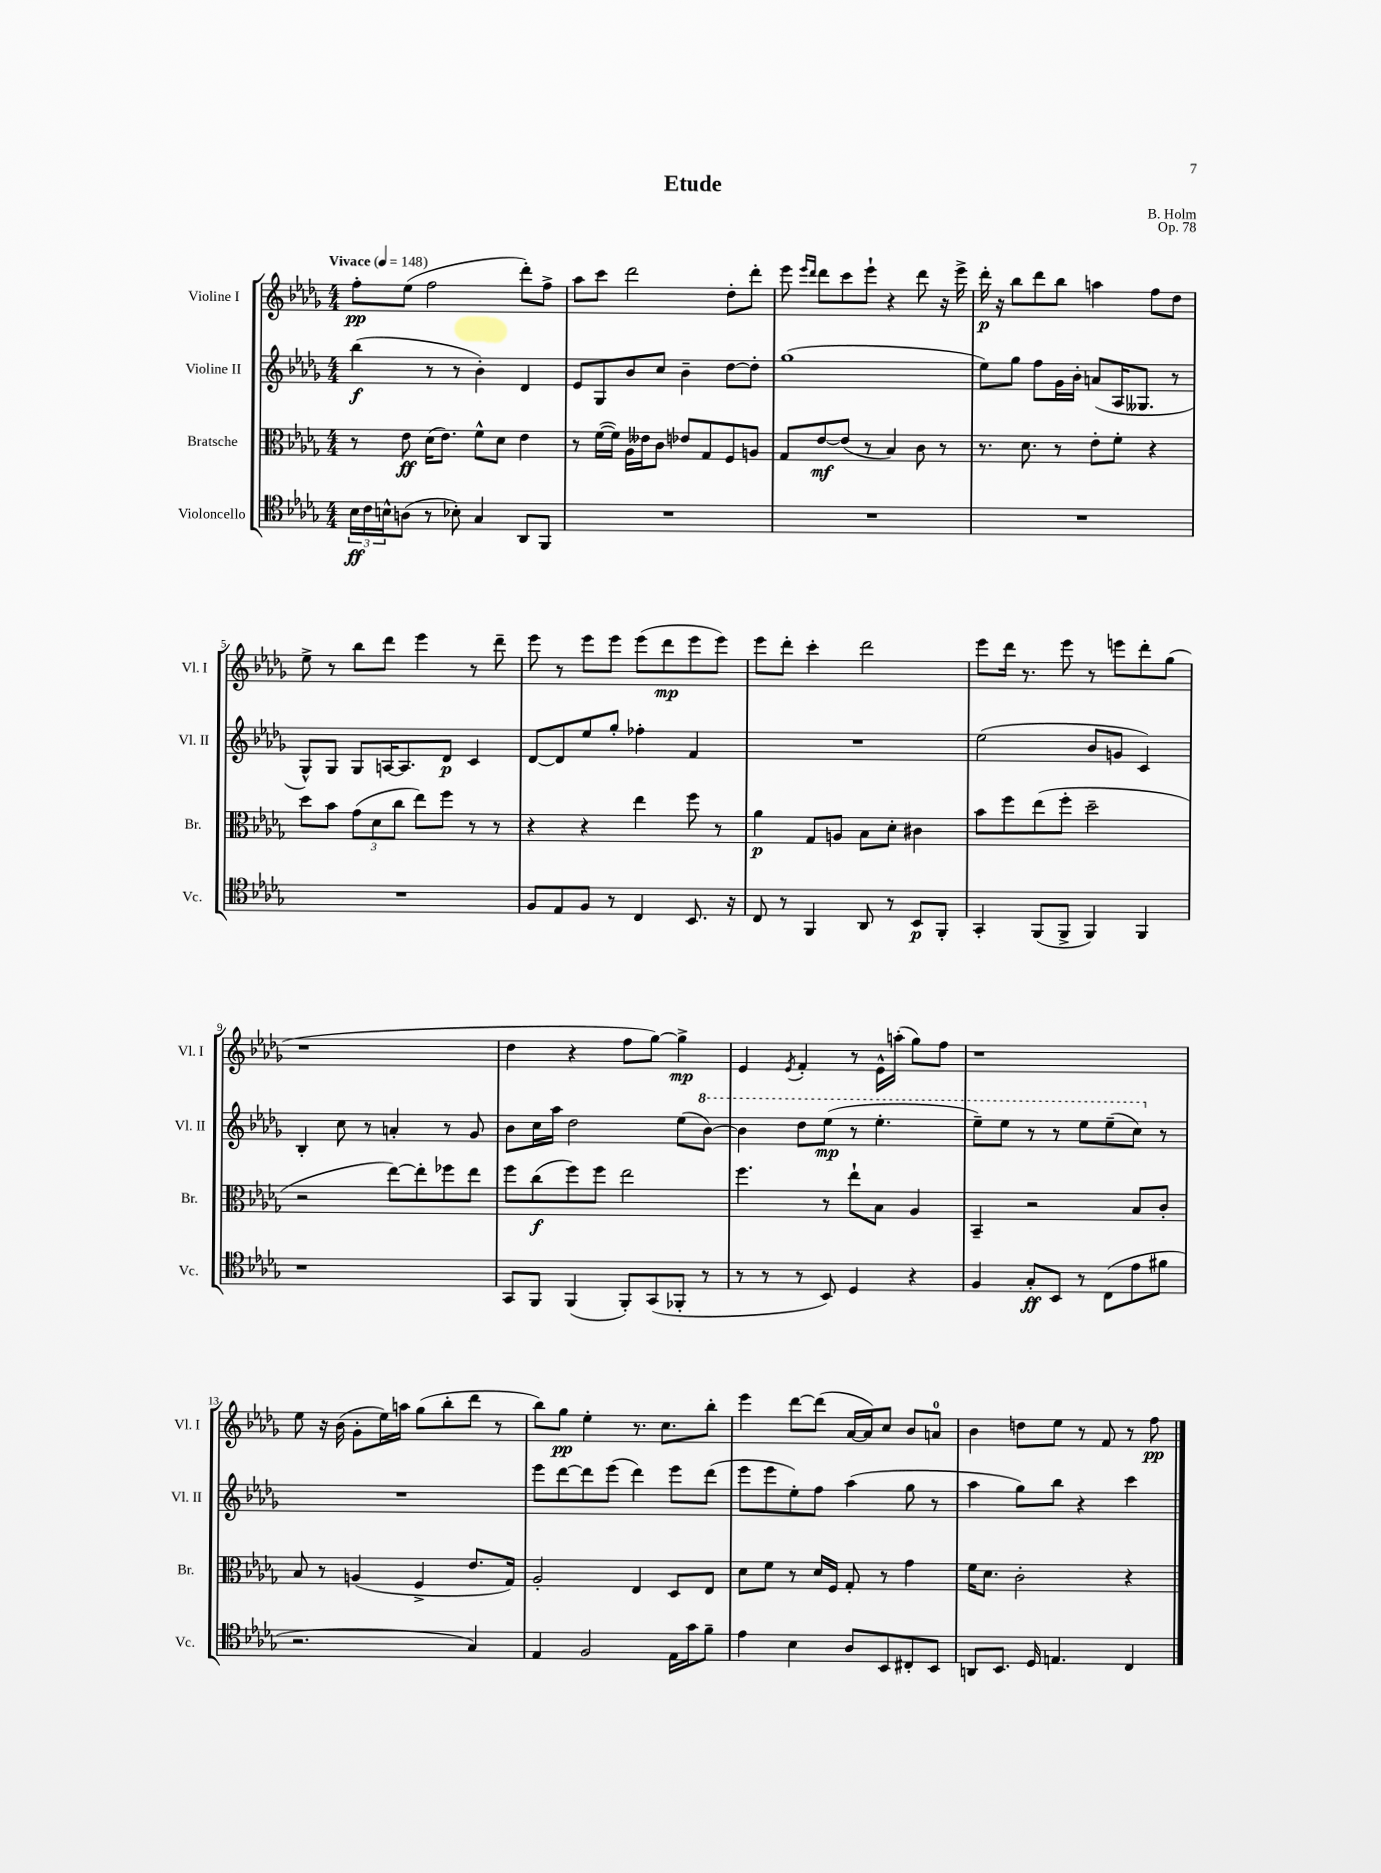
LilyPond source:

\header { title = "Etude" composer = "B. Holm" opus = "Op. 78" }
<<
\new StaffGroup <<
\new Staff = "s0" \with { instrumentName = "Violine I" shortInstrumentName = "Vl. I" } {
    \clef treble \key des \major \numericTimeSignature \time 4/4 \tempo "Vivace" 4 = 148
    f''8-.\pp ees''8( f''2 des'''8-.) f''8-> |
    aes''8 c'''8 des'''2 des''8-. des'''8-. |
    ees'''8 \grace { ees'''16 des'''16 } des'''8 c'''8 ees'''8-! r4 des'''8 r16 ees'''16-> |
    des'''16-.\p r16 bes''8 des'''8 bes''8 a''4 f''8 des''8 |
    ees''8-> r8 bes''8 des'''8 ees'''4 r8 des'''8-- |
    ees'''8 r8 ees'''8 ees'''8 ees'''8( des'''8\mp ees'''8 ees'''8) |
    ees'''8 des'''8-. c'''4-. des'''2 |
    ees'''8 des'''16 r8. ees'''8 r8 e'''8 des'''8-. ges''8( |
    r1 |
    des''4 r4 f''8 ges''8~) ges''4->\mp |
    ees'4 \acciaccatura { ees'8 } f'4-. r8 ees'16-^ a''16-.( ges''8) f''8 |
    r1 |
    ees''8 r16 bes'16( ges'8-. ees''16) a''16 ges''8( bes''8-. des'''8 r8 |
    bes''8) ges''8\pp ees''4-. r8. c''8. bes''8-. |
    ees'''4 des'''8~ des'''8( aes'16~ aes'16) c''8 bes'8 a'8-0 |
    bes'4 d''8 ees''8 r8 f'8 r8 f''8\pp \bar "|." |
}
\new Staff = "s1" \with { instrumentName = "Violine II" shortInstrumentName = "Vl. II" } {
    \clef treble \key des \major \numericTimeSignature \time 4/4
    bes''4\f( r8 r8 bes'4-.) des'4 |
    ees'8 ges8 bes'8 c''8 bes'4-- des''8~ des''8-. |
    ges''1( |
    ees''8) ges''8 f''8 ges'16 bes'16-. a'8( aes16 geses8. r8 |
    ges8-^) ges8 ges8 a16~ a8. des'8\p c'4 |
    des'8~ des'8 ees''8 ges''8-. fes''4-. f'4 |
    R1 |
    ees''2( bes'8 g'8 c'4) |
    bes4-. c''8 r8 a'4-. r8 ges'8 |
    bes'8 c''16 aes''16 des''2 ees''8( \ottava #1 bes''8~) |
    bes''4 des'''8 ees'''8\mp( r8 ees'''4.-. |
    ees'''8--) ees'''8 r8 r8 ees'''8 ees'''8--( c'''8) \ottava #0 r8 |
    R1 |
    ees'''8 des'''8~ des'''8 ees'''8( des'''4) ees'''8 des'''8( |
    ees'''8 ees'''8 ees''8-.) f''8 aes''4( ges''8 r8 |
    aes''4 ges''8) bes''8 r4 c'''4 \bar "|." |
}
\new Staff = "s2" \with { instrumentName = "Bratsche" shortInstrumentName = "Br." } {
    \clef alto \key des \major \numericTimeSignature \time 4/4
    r8 ees'8\ff des'16( ees'8.) f'8-^ des'8 ees'4 |
    r8 f'16~( f'16) aes16 eeses'16 c'8 ees'8 ges8 f8 a8 |
    ges8 ees'8~\mf ees'8( r8 bes4) c'8 r8 |
    r8. des'8. r8 ees'8-. f'8-. r4 |
    des''8 bes'8 \tuplet 3/2 { ges'8( des'8 c''8 } ees''8) f''8 r8 r8 |
    r4 r4 ees''4 f''8 r8 |
    aes'4\p ges8 a8 bes8 des'8-. cis'4 |
    bes'8 f''8 ees''8( f''8-. des''2-- |
    r2 ees''8~) ees''8-. fes''8 ees''8 |
    f''8 c''8\f( f''8) f''8 ees''2 |
    f''4. r8 ees''8-! bes8 aes4 |
    bes,4-- r2 bes8 c'8-. |
    bes8 r8 a4( f4-> ees'8. ges16) |
    aes2-. ees4 des8 ees8 |
    des'8 f'8 r8 des'16 f16 ges8-. r8 ges'4 |
    f'16 des'8. c'2-. r4 \bar "|." |
}
\new Staff = "s3" \with { instrumentName = "Violoncello" shortInstrumentName = "Vc." } {
    \clef tenor \key des \major \numericTimeSignature \time 4/4
    \tuplet 3/2 { bes16\ff c'16 b16-^ } a8( r8 bes8-.) ges4 aes,8 f,8 |
    R1 |
    R1 |
    R1 |
    R1 |
    f8 ees8 f8 r8 c4 bes,8. r16 |
    c8 r8 f,4 aes,8 r8 bes,8\p f,8-. |
    ges,4-. f,8( f,8-> f,4) f,4 |
    r1 |
    ges,8 f,8 f,4( f,8-.) ges,8( fes,8-. r8 |
    r8 r8 r8 bes,8) des4 r4 |
    f4 ges8-.\ff bes,8 r8 c8( ees'8 fis'8 |
    r2. ges4) |
    ees4 f2 ees16 ges'16 f'8-- |
    ees'4 bes4 aes8 bes,8 cis8-. bes,8 |
    a,8 bes,8. des16 e4. c4 \bar "|." |
}
>>
>>
